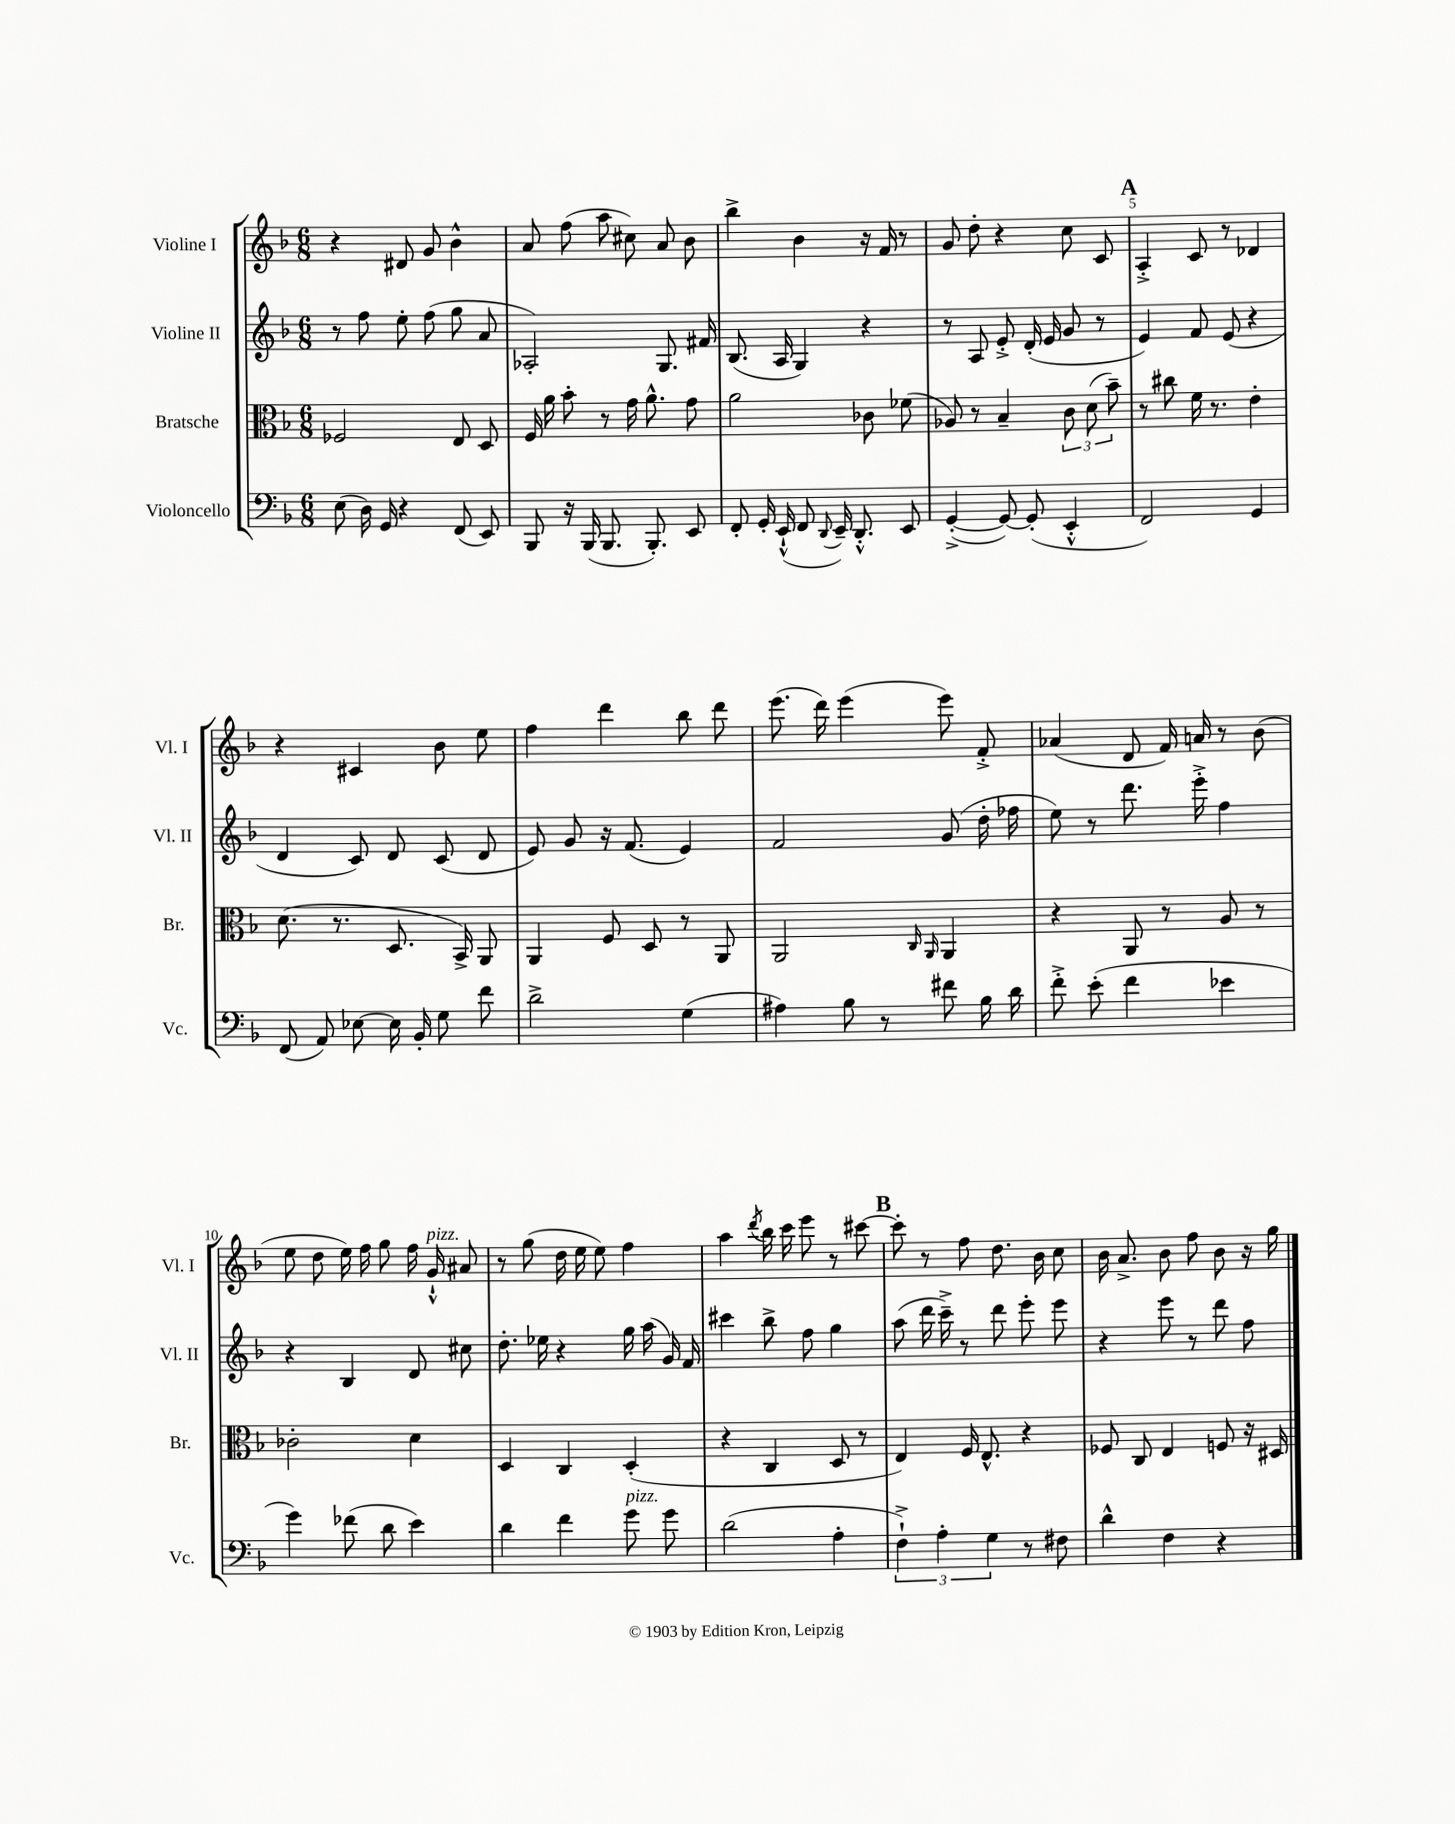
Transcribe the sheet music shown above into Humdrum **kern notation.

**kern	**kern	**kern	**kern
*staff4	*staff3	*staff2	*staff1
*clefF4	*clefC3	*clefG2	*clefG2
*k[b-]	*k[b-]	*k[b-]	*k[b-]
*M6/8	*M6/8	*M6/8	*M6/8
(8E	2F-	8r	4r
16D)	.	8ff	.
16GG	.	.	.
4r	.	8ee'	8d#
.	.	(8ff	8g
(8FF	8E	8gg	4b-^^
8EE)	8D	8a	.
=	=	=	=
8BBB-	16F	2A-')	8a
.	16a	.	.
16r	8b-'	.	(8ff
(16BBB-	.	.	.
8.BBB-	8r	.	8aa
.	16g	.	8cc#)
8.BBB-')	8.a^^	.	.
.	.	8.G	8a
8EE	8g	.	8b-
.	.	16f#	.
=	=	=	=
8FF'	2a	(8.B-	4bb-^
16GG'	.	.	.
(16EE`^^	.	16A	.
8FF	.	4G)	4b-
8qqDD	.	.	.
16EE~)	.	.	.
8.DD'^^	.	.	.
.	8c-	4r	16r
.	.	.	16f
8EE	(8f-	.	8r
=	=	=	=
([4GG'^	8A-)	8r	8g
.	8r	8A	8dd'
8GG_)	4B-~	8e'^	4r
(8GG']	.	(16d'	.
.	.	16e	.
4EE'^^	12c	8g	8cc
.	(12d	.	.
.	.	8r	8c
.	12b-~)	.	.
=	=	=	=
2FF)	8r	4e)	4A'^
.	8cc#	.	.
.	16f	8f	8c
.	8.r	.	.
.	.	(8e	8r
4GG	4e'	4r	4d-
=	=	=	=
(8FF	(8.d	4d	4r
8AA)	.	.	.
.	8.r	.	.
[8E-	.	8c)	4c#
16E-]	8.D	8d	.
16BB-'	.	.	.
8G	.	(8c	8b-
.	16BB-^)	.	.
8f	8AA	8d	8ee
=	=	=	=
2d^	4AA	8e)	4ff
.	.	8g	.
.	8F	16r	4ddd
.	.	(8.f	.
.	8D	.	.
(4G	8r	4e)	8bb-
.	8AA	.	8ddd
=	=	=	=
4A#)	2AA	2f	(8.eee
.	.	.	16ddd)
8B-	.	.	(4eee
8r	.	.	.
.	16qqC	.	.
.	16qqAA	.	.
8f#	4AA	(8g	8eee)
16B-	.	16dd'	8f'^
16d	.	16ff-	.
=	=	=	=
8f'^	4r	8ee)	(4a-
(8e'	.	8r	.
4f	8AA	8.ddd	8d
.	8r	.	16f)
.	.	16eee'^	16a
4e-	8A	4ff	8r
.	8r	.	(8b-
=	=	=	=
4g)	2c-'	4r	8ee
.	.	.	8dd
(8f-	.	4B-	16ee)
.	.	.	16ff
8d	.	.	8gg
4e)	4d	8d	16ff
.	.	.	16g`^^
.	.	8cc#	8a#
=	=	=	=
4d	4D	8.dd'	8r
.	.	.	(8gg
.	.	16ee-	.
4f	4C	4r	16dd
.	.	.	16ee
.	.	.	8ee)
8g	(4D'	16gg	4ff
.	.	(16aa	.
8g	.	16g)	.
.	.	16f	.
=	=	=	=
(2d	4r	4ccc#	4aa
.	.	.	8qddd
.	4C	8bb-^	16bb-
.	.	.	16ccc
.	.	8ff	8eee
4A'	8D	4gg	8r
.	8r	.	[8ccc#
=	=	=	=
6F`^)	4E)	(8aa	8ccc#']
.	.	16ddd	8r
6A'	.	.	.
.	.	16ccc~^)	.
.	16F	8r	8ff
.	8.E^^	.	.
6G	.	.	.
.	.	8ddd	8.dd
8r	4r	8eee'	.
.	.	.	16b-
8F#	.	8eee	8cc
=	=	=	=
4d^^	8F-	4r	16b-
.	.	.	8.a^
.	8C	.	.
4F	4E	8eee	8b-
.	.	8r	8ff
4r	8F	8ddd	8b-
.	16r	8ff	16r
.	16D#	.	16gg
==	==	==	==
*-	*-	*-	*-
